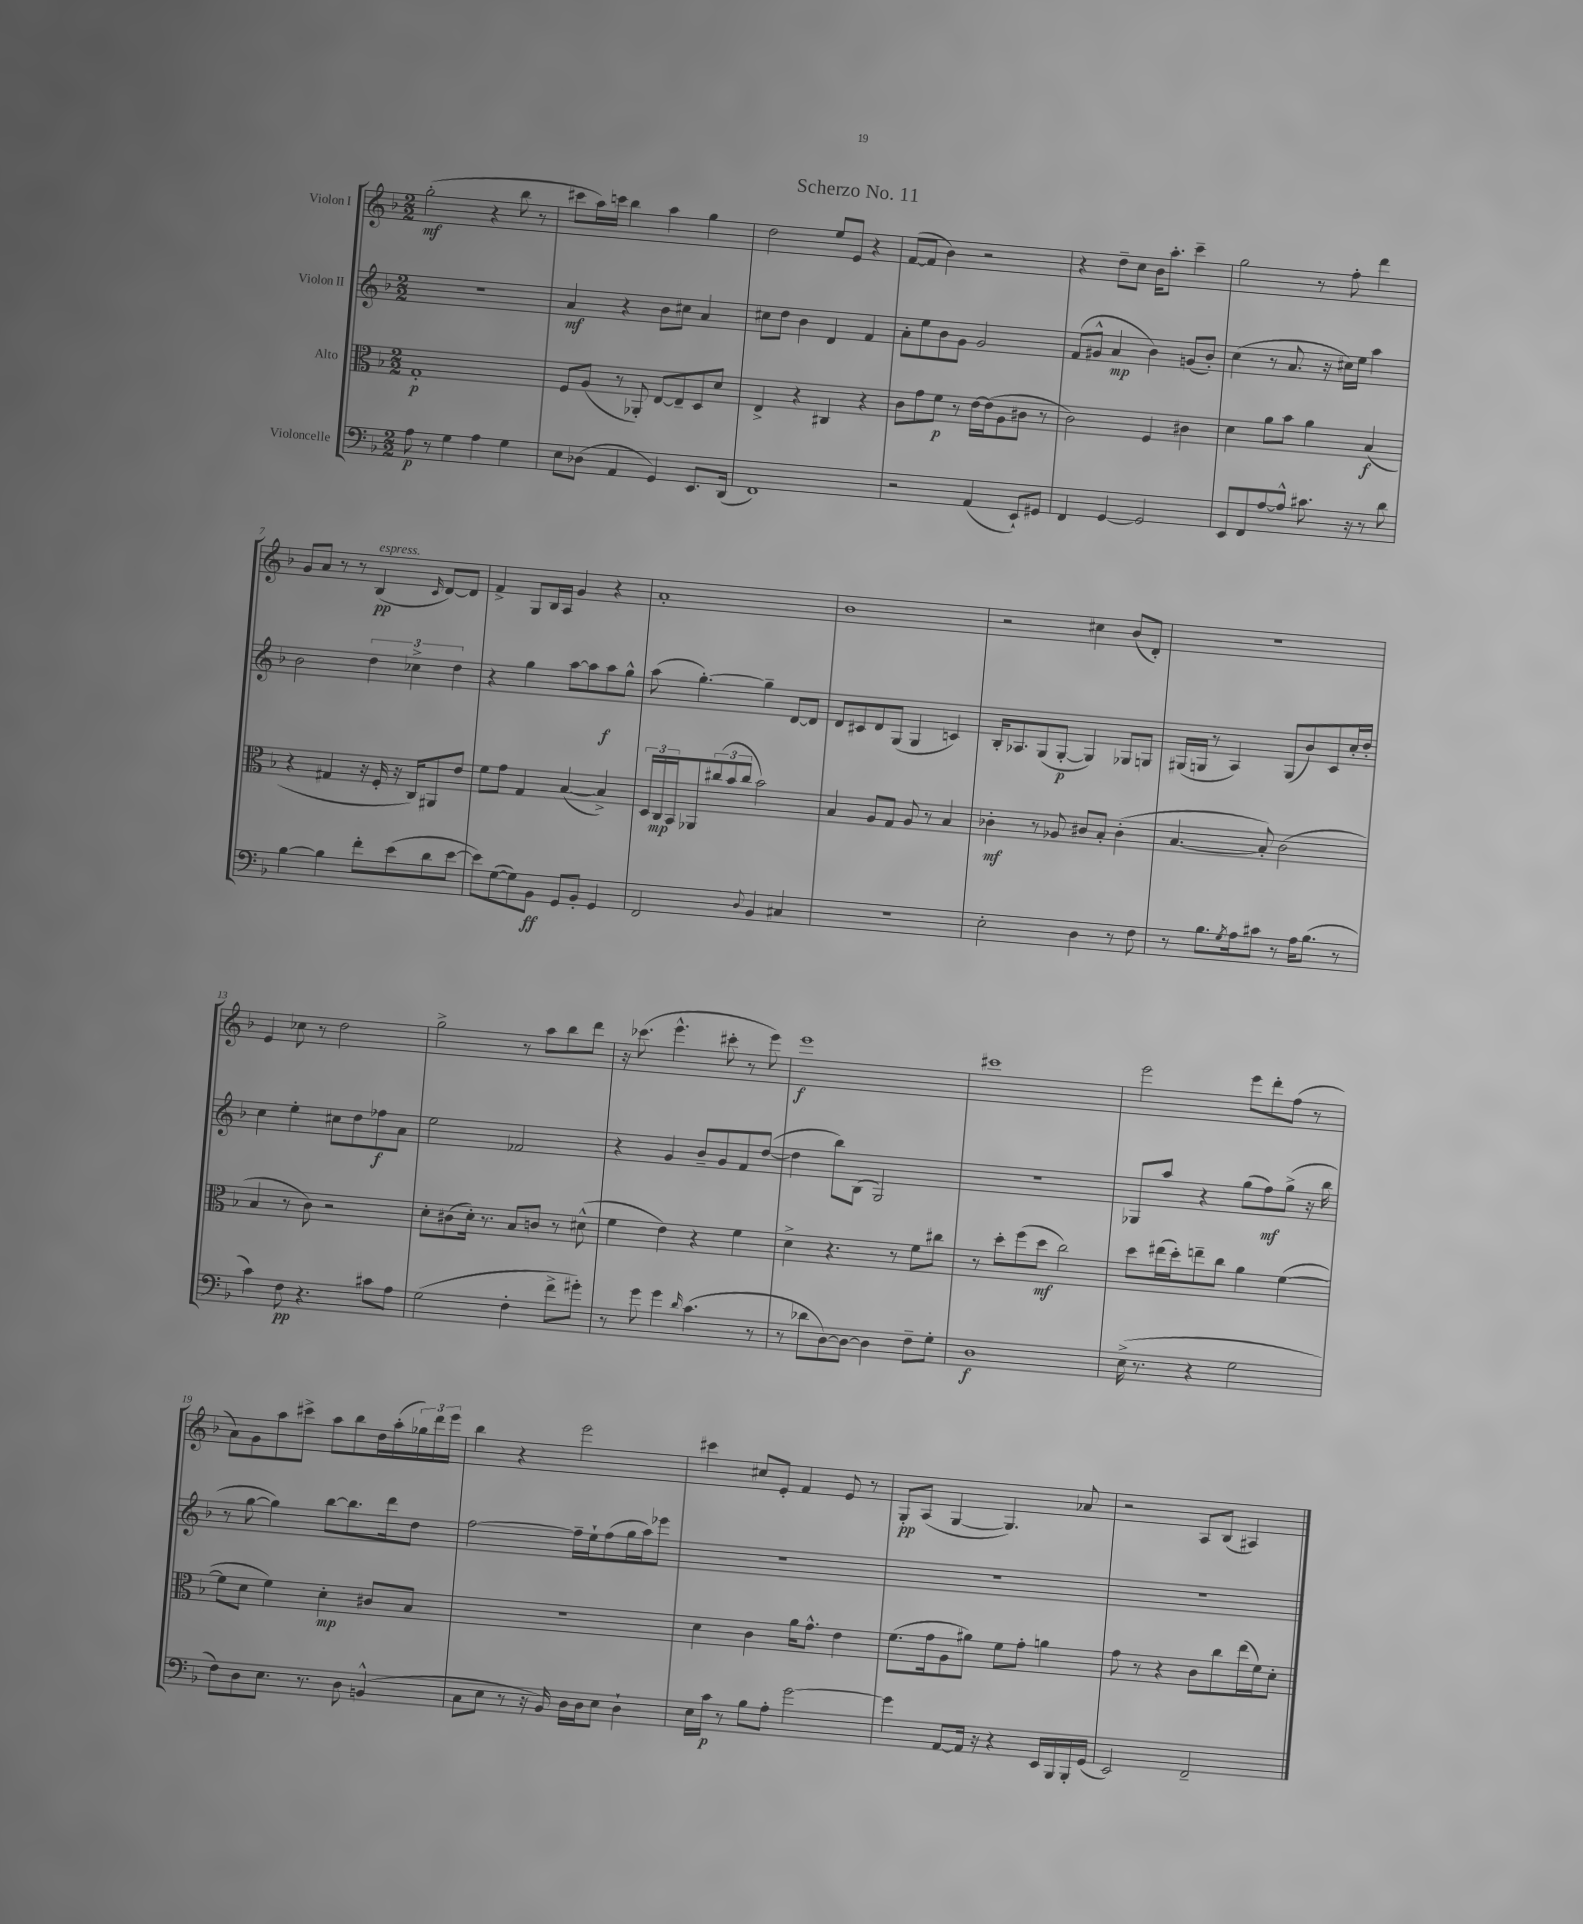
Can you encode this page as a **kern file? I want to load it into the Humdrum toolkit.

**kern	**dynam	**kern	**dynam	**kern	**dynam	**kern	**dynam
*part4	*part4	*part3	*part3	*part2	*part2	*part1	*part1
*staff4	*staff4	*staff3	*staff3	*staff2	*staff2	*staff1	*staff1
*I"Violoncelle	*	*I"Alto	*	*I"Violon II	*	*I"Violon I	*
*clefF4	*	*clefC3	*	*clefG2	*	*clefG2	*
*k[b-]	*	*k[b-]	*	*k[b-]	*	*k[b-]	*
*M2/2	*	*M2/2	*	*M2/2	*	*M2/2	*
=1	=1	=1	=1	=1	=1	=1	=1
8A\	p	1G'	p	1r	.	(2gg'\	mf
8r	.	.	.	.	.	.	.
4G\	.	.	.	.	.	.	.
4A\	.	.	.	.	.	4r	.
4G\	.	.	.	.	.	8bb-\	.
.	.	.	.	.	.	8r	.
=2	=2	=2	=2	=2	=2	=2	=2
8E\L	.	8F/L	.	4a/	mf	8ccc#X\L	.
(8D-X\J	.	(8A/J	.	.	.	16aa\L)	.
.	.	.	.	.	.	16cccn\JJ	.
4AA/	.	8r	.	4r	.	4bb-\	.
.	.	8AA-X'/)	.	.	.	.	.
4GG/)	.	[8E/L	.	8b-\L	.	4aa\	.
.	.	8E~/]	.	8cc#X\J	.	.	.
8.EE/L	.	8D/	.	4a/	.	4gg\	.
.	.	8d/J	.	.	.	.	.
(16DD/Jk	.	.	.	.	.	.	.
=3	=3	=3	=3	=3	=3	=3	=3
1FF)	.	4E^/	.	8cc#X\L	.	2dd\	.
.	.	.	.	8dd\J	.	.	.
.	.	4r	.	4b-\	.	.	.
.	.	4C#X/	.	4d/	.	8ee/L	.
.	.	.	.	.	.	8e/J	.
.	.	4r	.	4f/	.	4r	.
=4	=4	=4	=4	=4	=4	=4	=4
2r	.	8c\L	.	8a'\L	.	([8f/L	.
.	.	8g\	.	8ee\	.	8f/J]	.
.	.	8f\J	p	8b-\	.	4b-\)	.
.	.	8r	.	8g\J	.	.	.
(4AA/	.	[16e\LL	.	2g/	.	2r	.
.	.	(16e\J]	.	.	.	.	.
.	.	8A\	.	.	.	.	.
8EE`/L)	.	8c#X\J	.	.	.	.	.
8GG#X/J	.	8r	.	.	.	.	.
=5	=5	=5	=5	=5	=5	=5	=5
4FF/	.	2c\)	.	(8f/L	.	4r	.
.	.	.	.	8g#X^^/J	.	.	.
[4GG/	.	.	.	4a/	mp	8dd~\L	.
.	.	.	.	.	.	8cc\J	.
2GG/]	.	4F/	.	4b-\)	.	16b-\KL	.
.	.	.	.	.	.	8.aa'\J	.
.	.	4c#X\	.	(8gn/L	.	4ccc~\	.
.	.	.	.	8b-'/J)	.	.	.
=6	=6	=6	=6	=6	=6	=6	=6
8EE/L	.	4d\	.	(4cc\	.	2gg\	.
8FF/	.	.	.	.	.	.	.
[8A/	.	8a\L	.	8r	.	.	.
8A^^/J]	.	8b-\J	.	8.a/	.	.	.
8.c#X\	.	4a\	.	.	.	8r	.
.	.	.	.	16r	.	.	.
.	.	.	.	16cc#X\LL)	.	8ff'\	.
16r	.	.	.	16ee\JJ	.	.	.
8r	.	(4B-/	f	4aa\	.	4ddd\	.
8d\	.	.	.	.	.	.	.
!!LO:LB:g=z
=7	=7	=7	=7	=7	=7	=7	=7
[4B-\	.	4r	.	2b-\	.	8g/L	.
.	.	.	.	.	.	8a/J	.
4B-\]	.	4G#X/	.	.	.	8r	.
.	.	.	.	.	.	8r	.
!	!	!	!	!	!	!LO:TX:a:i:t=espress.	!
8f'\L	.	16r	.	6dd\	.	(4B-/	pp
.	.	16F'/	.	.	.	.	.
(8e\	.	16r	.	.	.	.	.
.	.	.	.	6cc-X^\	.	.	.
.	.	16C/KL)	.	.	.	.	.
.	.	.	.	.	.	16qqc/	.
8d\	.	8AA#X/	.	.	.	[8d/L)	.
.	.	.	.	6dd\	.	.	.
[8e\J	.	8e/J	.	.	.	8d/J]	.
=8	=8	=8	=8	=8	=8	=8	=8
8e\L])	.	8f\L	.	4r	.	4f^/	.
([8G\	.	8g\J	.	.	.	.	.
8G\])	.	4G/	.	4gg\	.	8G/L	.
8BB-\J	ff	.	.	.	.	16B-/L	.
.	.	.	.	.	.	16A/JJ	.
8GG/L	.	([4B-/	.	[8aa\L	.	4g/	.
8BB-'/J	.	.	.	8aa\]	.	.	.
4GG/	.	4B-^/])	.	8aa\	f	4r	.
.	.	.	.	8gg^^\J	.	.	.
=9	=9	=9	=9	=9	=9	=9	=9
2FF/	.	24D/LL	.	(8aa\	.	1a'	.
.	.	24C/	mp	.	.	.	.
.	.	24BB-/J	.	.	.	.	.
.	.	8AA-X/	.	[4.gg'\)	.	.	.
.	.	(12cc#X/	.	.	.	.	.
.	.	12b-/	.	.	.	.	.
.	.	12cc#/J	.	.	.	.	.
8qqD/	.	.	.	.	.	.	.
4BB-/	.	2b-\)	.	4gg~\]	.	.	.
4C#X/	.	.	.	[8d/L	.	.	.
.	.	.	.	8d/J]	.	.	.
=10	=10	=10	=10	=10	=10	=10	=10
1r	.	4B-/	.	8d/L	.	1b-	.
.	.	.	.	8c#X/	.	.	.
.	.	8A/L	.	8d/	.	.	.
.	.	8G/J	.	(8G/J	.	.	.
.	.	8A/	.	4G/	.	.	.
.	.	8r	.	.	.	.	.
.	.	4B-/	.	4cn/)	.	.	.
=11	=11	=11	=11	=11	=11	=11	=11
2E'\	.	4c-X'\	mf	16B-'/KL	.	2r	.
.	.	.	.	8.A-X/	.	.	.
.	.	8r	.	(8G/	.	.	.
.	.	8A-X/	.	[8G'/J	p	.	.
4D\	.	8c#X/L	.	4G/])	.	4cc#X\	.
.	.	8B-'/J	.	.	.	.	.
8r	.	(4c#'\	.	8G-X/L	.	(8b-/L	.
8F\	.	.	.	8Gn/J	.	8d'/J)	.
=12	=12	=12	=12	=12	=12	=12	=12
8r	.	[4.B-/	.	(16G#X/LL	.	1r	.
.	.	.	.	16Gn/JJ	.	.	.
8.B-\L	.	.	.	8r	.	.	.
.	.	.	.	4A/)	.	.	.
8qG/	.	.	.	.	.	.	.
16A\k	.	.	.	.	.	.	.
8c#X\J	.	8B-'/])	.	.	.	.	.
8r	.	(2c\	.	(8G/L	.	.	.
16A\KL	.	.	.	8b-/)	.	.	.
(8.B-\J	.	.	.	.	.	.	.
.	.	.	.	8c/	.	.	.
8r	.	.	.	16cc'/L	.	.	.
.	.	.	.	16dd'/JJ	.	.	.
!!LO:LB:g=z
=13	=13	=13	=13	=13	=13	=13	=13
4c\)	.	4B-/	.	4cc\	.	4e/	.
8F\	pp	8r	.	4ee'\	.	8cc-X\	.
4.r	.	8c\)	.	.	.	8r	.
.	.	2r	.	8cc#X\L	.	2dd\	.
.	.	.	.	8dd\	.	.	.
8c#X\L	.	.	.	8ff-X\	f	.	.
8A\J	.	.	.	8a\J	.	.	.
=14	=14	=14	=14	=14	=14	=14	=14
(2G\	.	8d'\L	.	2ee\	.	2gg^\	.
.	.	(8c#X\	.	.	.	.	.
.	.	16d'\Jk)	.	.	.	.	.
.	.	8.r	.	.	.	.	.
4F'\	.	8B-/L	.	2f-X/	.	8r	.
.	.	8cn/J	.	.	.	8aa\L	.
8f^\L	.	8r	.	.	.	8bb-\	.
8g#X'\J)	.	(8d#X^^\	.	.	.	8ddd\J	.
=15	=15	=15	=15	=15	=15	=15	=15
8r	.	4f\	.	4r	.	16r	.
.	.	.	.	.	.	(8.ccc-X\	.
8g\	.	.	.	.	.	.	.
4g\	.	4e\)	.	4g/	.	4.eee^^\	.
16qqd/	.	.	.	.	.	.	.
(4.c\	.	4r	.	8b-~/L	.	.	.
.	.	.	.	8g/	.	8ccc#X'\	.
.	.	4f\	.	8f/	.	8r	.
8r	.	.	.	([8dd/J	.	8eee\)	.
=16	=16	=16	=16	=16	=16	=16	=16
8r	.	4d^\	.	4dd\]	.	1eee	f
8d-X\L	.	.	.	.	.	.	.
[8D\)	.	4.r	.	8bb-\L)	.	.	.
8D\J_	.	.	.	(8B-\J	.	.	.
4D\]	.	.	.	2G/)	.	.	.
.	.	8r	.	.	.	.	.
8F~\L	.	8f\L	.	.	.	.	.
8G'\J	.	8cc#X\J	.	.	.	.	.
=17	=17	=17	=17	=17	=17	=17	=17
1D	f	8r	.	1r	.	1ccc#X	.
.	.	8dd'\L	.	.	.	.	.
.	.	(8ff\	.	.	.	.	.
.	.	8dd\J	mf	.	.	.	.
.	.	2cc\)	.	.	.	.	.
=18	=18	=18	=18	=18	=18	=18	=18
(16E^\	.	8dd\L	.	8G-X/L	.	2eee\	.
8.r	.	.	.	.	.	.	.
.	.	(16ee#X\L	.	8aa/J	.	.	.
.	.	16dd'\J)	.	.	.	.	.
4r	.	8een~\	.	4r	.	.	.
.	.	8cc\J	.	.	.	.	.
2G\	.	4a\	.	(8gg\L	.	8eee\L	.
.	.	.	.	8ff\)	mf	8ddd'\	.
.	.	([4f\	.	(8gg^\J	.	(8ff\J	.
.	.	.	.	16r	.	8r	.
.	.	.	.	16bb-\	.	.	.
!!LO:LB:g=z
=19	=19	=19	=19	=19	=19	=19	=19
8F\L)	.	8f\L]	.	8r	.	8a\L)	.
8D\	.	8d\J	.	[8gg\	.	8g\	.
8.E\J	.	4f\)	.	4gg\])	.	8aa\	.
.	.	.	.	.	.	8ccc#X^\J	.
8.r	.	.	.	.	.	.	.
.	.	4d'\	mp	[8bb-\L	.	8aa\L	.
8D\	.	.	.	8.bb-\]	.	8bb-\	.
(4BBn^^/	.	8c#X/L	.	.	.	16dd\L	.
.	.	.	.	16ddd\k	.	(16aa'\	.
.	.	8B-/J	.	8dd\J	.	24gg-X\)	.
.	.	.	.	.	.	24ddd\	.
.	.	.	.	.	.	24eee\JJ	.
=20	=20	=20	=20	=20	=20	=20	=20
8C\L	.	1r	.	[2ff\	.	4bb-\	.
8E\J	.	.	.	.	.	.	.
8r	.	.	.	.	.	4r	.
16r	.	.	.	.	.	.	.
16BB-/)	.	.	.	.	.	.	.
16D\LL	.	.	.	16ff~\LL]	.	2eee\	.
16D\J	.	.	.	16ee`\J	.	.	.
8E\J	.	.	.	(8ff\	.	.	.
4D`\	.	.	.	16gg\L	.	.	.
.	.	.	.	16aa\J)	.	.	.
.	.	.	.	8eee-X\J	.	.	.
=21	=21	=21	=21	=21	=21	=21	=21
16E\LL	.	4d\	.	1r	.	4ccc#X\	.
16c\JJ	p	.	.	.	.	.	.
8r	.	.	.	.	.	.	.
8B-\L	.	4c\	.	.	.	8cc#X/L	.
8A'\J	.	.	.	.	.	8e'/J	.
[2g\	.	16a\KL	.	.	.	4f/	.
.	.	8.g^^\J	.	.	.	.	.
.	.	4e\	.	.	.	8e/	.
.	.	.	.	.	.	8r	.
=22	=22	=22	=22	=22	=22	=22	=22
4g\]	.	(8.f\L	.	1r	.	8G'/L	pp
.	.	.	.	.	.	(8A/J	.
.	.	16g\k	.	.	.	.	.
[8AA/L	.	8A\	.	.	.	[4G/	.
16AA/Jk]	.	8a#X\J)	.	.	.	.	.
16r	.	.	.	.	.	.	.
4r	.	8f\L	.	.	.	4.G/])	.
.	.	8g'\J	.	.	.	.	.
16EE/LL	.	4an\	.	.	.	.	.
16BBB-/	.	.	.	.	.	.	.
16BBB-'/	.	.	.	.	.	8a-X/	.
(16GG/JJ	.	.	.	.	.	.	.
=23	=23	=23	=23	=23	=23	=23	=23
2EE/)	.	8g\	.	1r	.	2r	.
.	.	8r	.	.	.	.	.
.	.	4r	.	.	.	.	.
2FF~/	.	8c\L	.	.	.	8A/L	.
.	.	8cc\	.	.	.	(8B-/J	.
.	.	(16ee\L	.	.	.	4A#X/)	.
.	.	16f\J)	.	.	.	.	.
.	.	8d'\J	.	.	.	.	.
==	==	==	==	==	==	==	==
*-	*-	*-	*-	*-	*-	*-	*-
